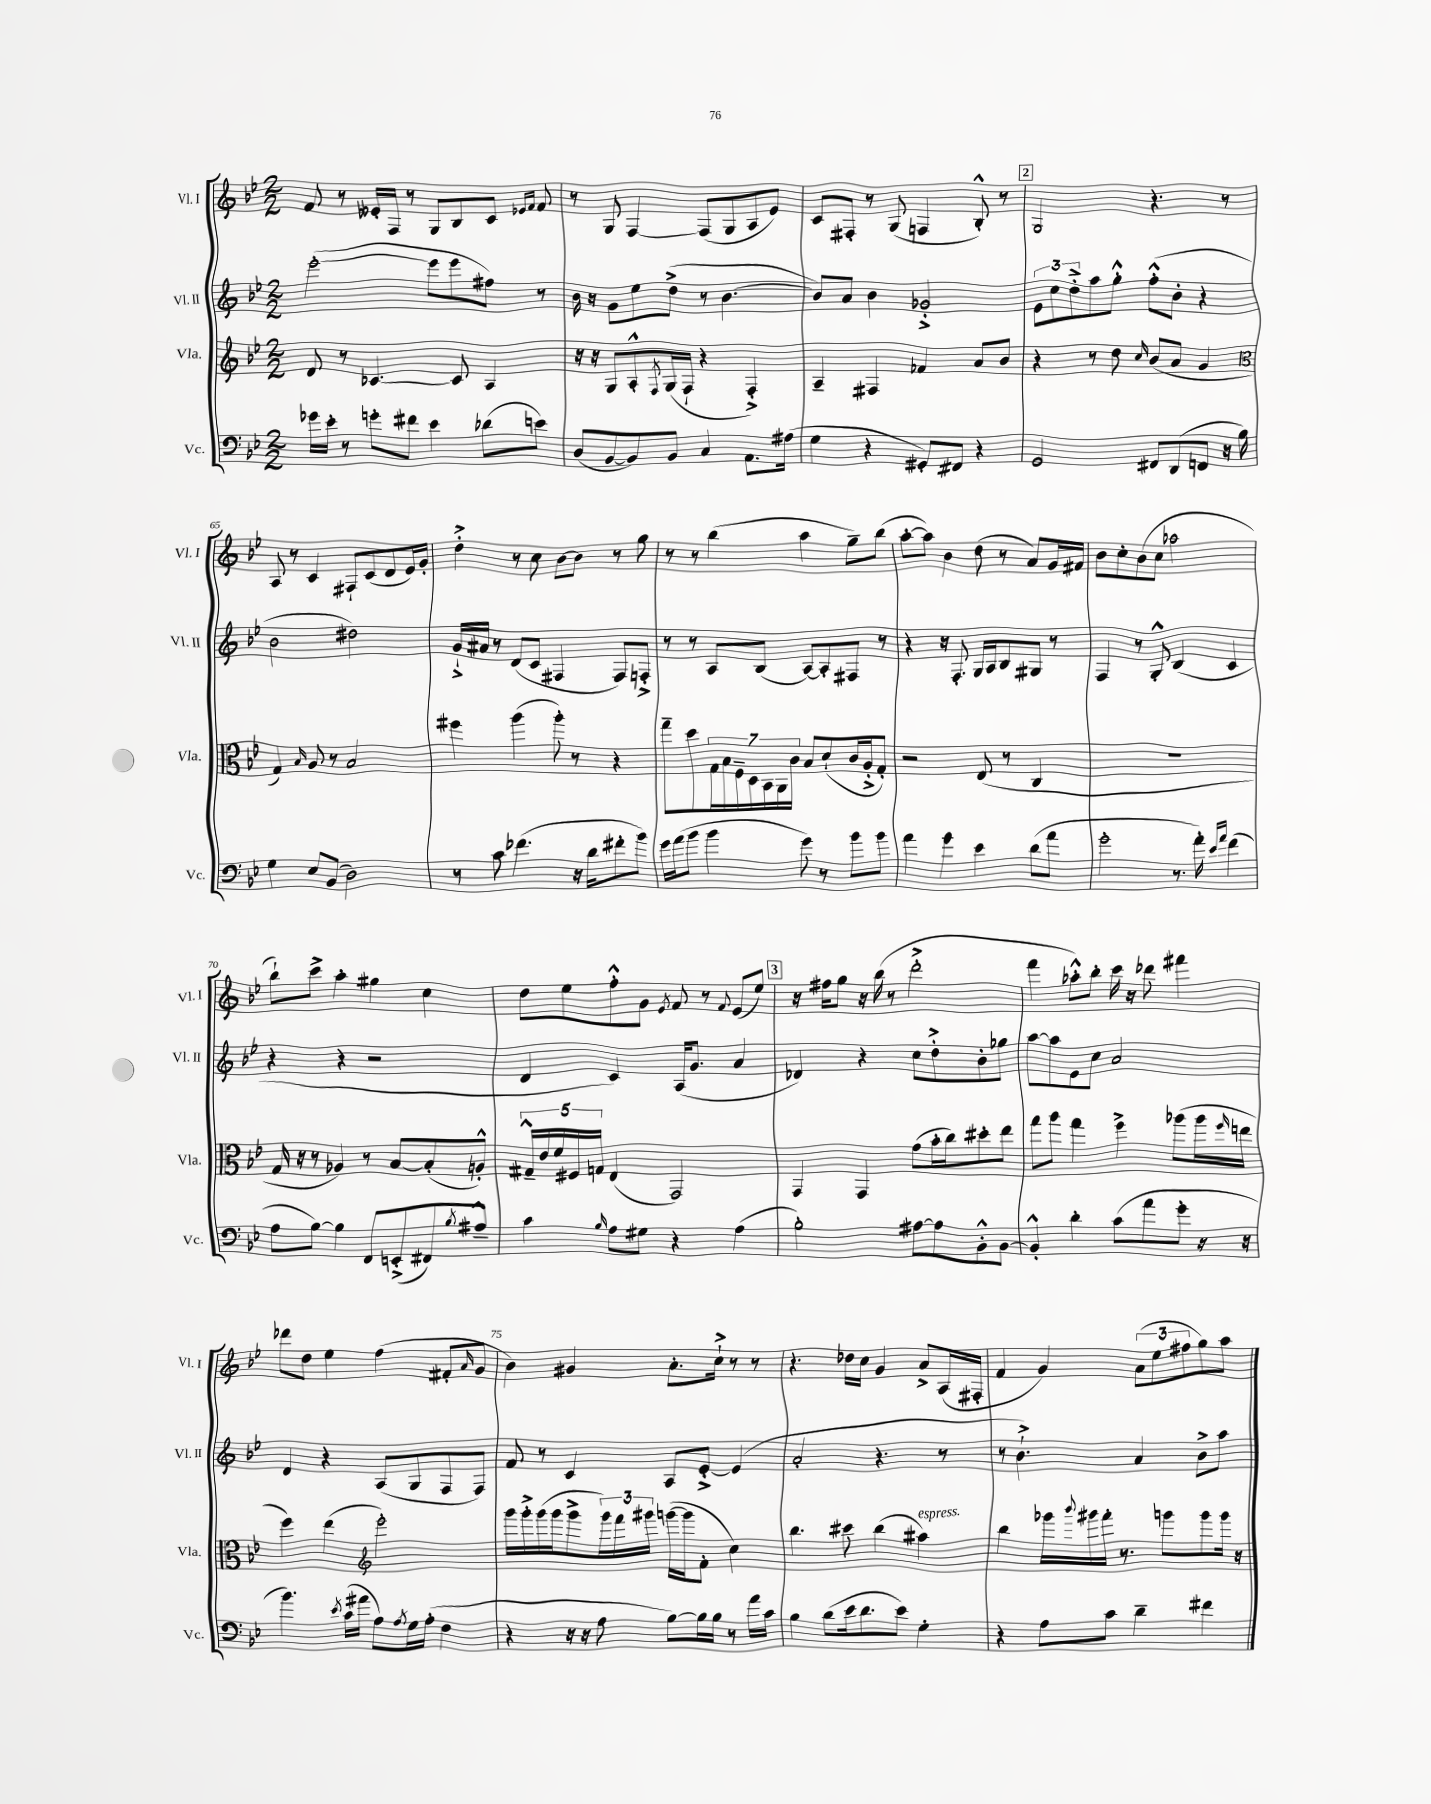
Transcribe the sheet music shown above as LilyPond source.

<<
\new StaffGroup <<
\new Staff = "s0" \with { instrumentName = "Vl. I" shortInstrumentName = "Vl. I" } {
    \clef treble \key bes \major \numericTimeSignature \time 2/2
    f'8 r8 eeses'16-. f16 r8 g8 bes8 c'8 \grace { ees'16 f'16 } f'8 |
    r8 g8 f4~ f8( g8 a8 ees'8) |
    c'8 fis8-. r8 g8( f4 bes8-.-^) r8 |
    \mark \markup { \box "2" } g2 r4. r8 |
    a8 r8 c'4 fis8-! c'8( d'8 ees'16) g'16-. |
    d''4-.-> r8 c''8 bes'8~ bes'8 r8 g''8 |
    r8 r8 bes''4( a''4 g''8--) bes''8( |
    a''8~-. a''8) bes'4 d''8( r8 a'8) g'16 fis'16 |
    bes'8 c''8-. bes'8( c''8 aes''2 |
    bes''8-!) c'''8-> a''4-. gis''4 c''4 |
    d''8 ees''8 f''8-.-^ g'8 \acciaccatura { ees'8 } f'8 r8 \appoggiatura { f'8 } ees'8( ees''8) |
    \mark \markup { \box "3" } r16 fis''16 g''8 r16 bes''16( r8 d'''2-.-> |
    f'''4 aes''8-.-^) bes''8-. c'''16 r16 des'''8 fis'''4 |
    des'''8 d''8 ees''4 f''4( fis'8-. \grace { a'16 } g'8 |
    bes'4) gis'4 a'8.-. c''16-!-> r8 r8 |
    r4. des''16 c''16 g'4 a'8-> a16( fis16-. |
    f'4 g'4) \tuplet 3/2 { a'8( ees''8 fis''8 } g''8) a''8 \bar "|." |
}
\new Staff = "s1" \with { instrumentName = "Vl. II" shortInstrumentName = "Vl. II" } {
    \clef treble \key bes \major \numericTimeSignature \time 2/2
    ees'''2~-.( ees'''8 ees'''8 fis''8) r8 |
    bes'16 r16 g'8 ees''8 d''8->( r8 bes'4.~ |
    bes'8) a'8 bes'4 ges'2-.-> |
    \mark \markup { \box "2" } \tuplet 3/2 { ees'8 c''8 d''8-.-> } a''8 g''8-.-^ f''8-.-^( bes'8-. r4 |
    bes'2 dis''2) |
    g'16-!-> ais'16 r8 d'8( c'8 fis4 fis8) f8-.-> |
    r8 r8 a8 bes8( a8~) a8-. fis8 r8 |
    r4 r16 f8.-. g16 a16 bes8 gis8 r8 |
    f4 r8 g8-.-^ bes4( c'4 |
    r4 r4 r2 |
    d'4 c'4) a16( g'8. a'4 |
    \mark \markup { \box "3" } des'4) r4 c''8 d''8-.-> bes'8-. ges''8 |
    a''8~ a''8 ees'8 c''8 a'2 |
    d'4 r4 a8( g8 f8 f8) |
    f'8 r8 c'4 a8 ees'8~-.-> ees'4( |
    a'2-. r4. r8 |
    r8 bes'4.-!->) a'4 bes'8-> a''8 \bar "|." |
}
\new Staff = "s2" \with { instrumentName = "Vla." shortInstrumentName = "Vla." } {
    \clef treble \key bes \major \numericTimeSignature \time 2/2
    d'8 r8 ces'4.~ ces'8 a4 |
    r16 r16 g8 a8-.-^ \acciaccatura { f8 } g16( f16-! r4 f4-.->) |
    a4-- fis4 fes'4 a'8 bes'8 |
    \mark \markup { \box "2" } r4 r8 d''8 \grace { c''16 } bes'8( a'8 g'4 |
    \clef alto g4) \grace { bes16 } a8 r8 bes2 |
    fis''4 a''4( a''8-.) r8 r4 |
    g''8-- d''8 \tuplet 7/4 { g16 bes16 f16-- d16 bes,16 a,16 c'16 } bes8 d'8-!( c'16 a16-.-> g8-.) |
    r2 ees8( r8 c4 |
    R1 |
    g16 r16 r8 aes4) r8 bes8~ bes8-.( a8-.-^) |
    \tuplet 5/4 { gis16---^ ees'16 f'16 fis16 g16 } ees4( g,2) |
    \mark \markup { \box "3" } g,4 g,4 g'8( bes'16-. c''16) dis''8-. ees''8 |
    g''8 a''8 g''4 f''4-> aes''8( aes''16 \grace { f''16 } e''16 |
    f''4) ees''4( \clef treble ees'''2-.) |
    g'''16 g'''16-.-> g'''16( g'''16 g'''8-> \tuplet 3/2 { g'''16) f'''16 gis'''16 } g'''16~( g'''16 f'8-. c''4) |
    bes''4. cis'''8 bes''4( ais''4^\markup { \italic "espress." }) |
    bes''4 ges'''16 \appoggiatura { bes'''8 } gis'''16 f'''16-. r8. g'''8 g'''8 g'''16 r16 \bar "|." |
}
\new Staff = "s3" \with { instrumentName = "Vc." shortInstrumentName = "Vc." } {
    \clef bass \key bes \major \numericTimeSignature \time 2/2
    ges'16 ees'16-. r8 g'8-. fis'8 ees'4 des'8( e'8) |
    d8( bes,8~ bes,8) bes,8 c4 a,8. ais16( |
    g4 r4 gis,8-.) fis,8 r4 |
    \mark \markup { \box "2" } g,2 fis,8 d,8( f,8 r16 bes16) |
    g4 ees8 bes,8( d2) |
    r8 c'8 fes'4.( r16 d'16 fis'8-. bes'8) |
    g'16 a'16( bes'8 bes'4 g'8) r8 bes'8 bes'8 |
    a'4 g'4 ees'4 d'8( a'8 |
    g'2-. r8. a'16-.) \grace { ees'16 a'16 } f'4( |
    a8 bes8~) bes4 f,8 e,8-.->( fis,8) \acciaccatura { bes8 } ais8---^ |
    c'4 \grace { bes16 } a8 gis8 r4 a4( |
    \mark \markup { \box "3" } bes2-.) ais8~ ais8 bes,8-.-^ bes,8~ |
    bes,4-.-^ d'4-. c'8( a'8 g'8-. r16 r16 |
    bes'4.) \acciaccatura { ees'8 } c'16( ais'16 a8) \acciaccatura { a8 } g16 a16-.( f4 |
    r4 r16 r16 a8 bes8~) bes16 bes16 r8 a'16 c'16 |
    bes4 d'8( ees'16 d'8. ees'8) g4-. |
    r4 a8 c'8 d'4-- fis'4 \bar "|." |
}
>>
>>
\layout { \context { \Score currentBarNumber = #61 \override BarNumber.break-visibility = ##(#f #t #t) barNumberVisibility = #(every-nth-bar-number-visible 5) } }
